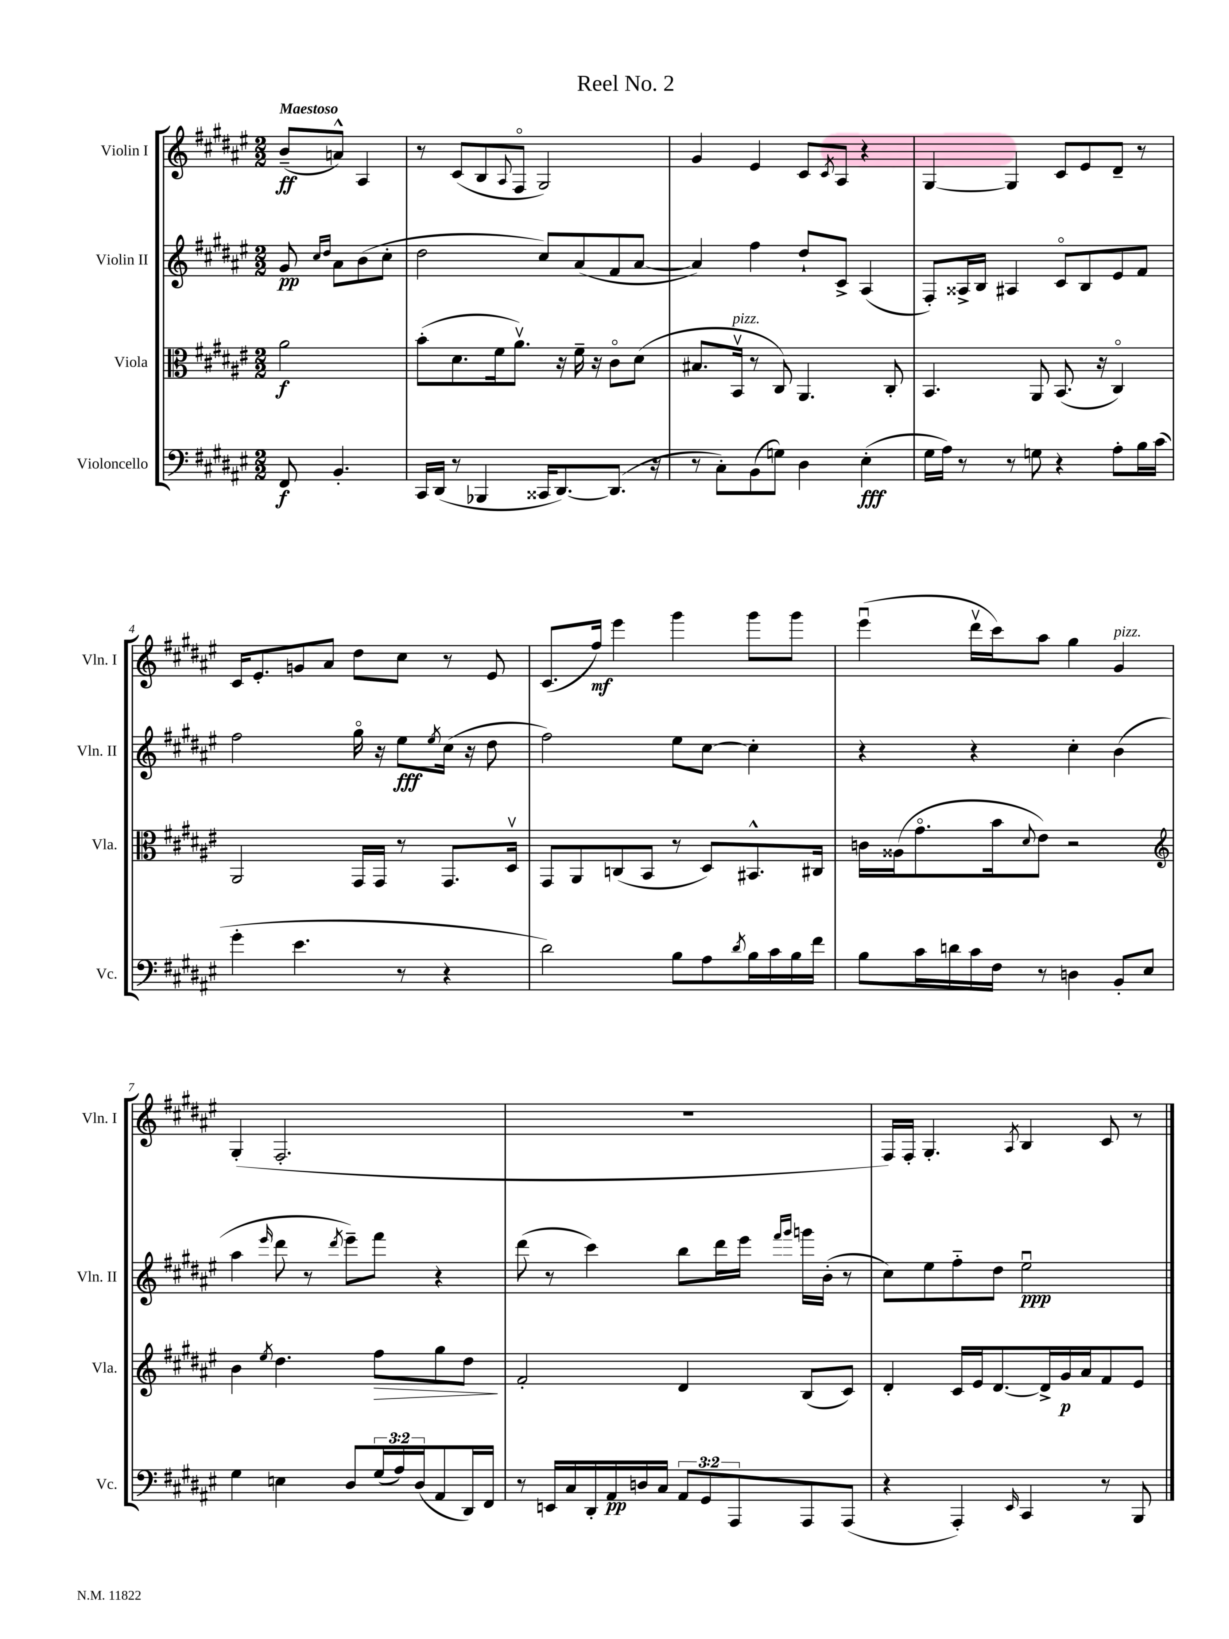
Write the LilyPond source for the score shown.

\header { title = "Reel No. 2" }
<<
\new StaffGroup <<
\new Staff = "s0" \with { instrumentName = "Violin I" shortInstrumentName = "Vln. I" } {
    \clef treble \key fis \major \numericTimeSignature \time 2/2 \partial 2 \tempo "Maestoso"
    b'8--\ff( a'8-^) ais4 |
    r8 cis'8( b8 \appoggiatura { ais8 } fis8\flageolet gis2) |
    gis'4 eis'4 cis'8 \acciaccatura { cis'8 } ais8 r4 |
    gis4~ gis4 cis'8 eis'8 dis'8-- r8 |
    cis'16 eis'8.-. g'8 ais'8 dis''8 cis''8 r8 eis'8 |
    cis'8.( fis''16\mf) eis'''4 gis'''4 gis'''8 gis'''8 |
    eis'''4\downbow( dis'''16\upbow cis'''16) ais''8 gis''4 gis'4^\markup { \italic "pizz." } |
    gis4-.( fis2.-. |
    R1 |
    fis16) fis16-. gis4.-. \acciaccatura { ais8 } b4 cis'8 r8 \bar "|." |
}
\new Staff = "s1" \with { instrumentName = "Violin II" shortInstrumentName = "Vln. II" } {
    \clef treble \key fis \major \numericTimeSignature \time 2/2 \partial 2
    gis'8\pp \grace { cis''16 dis''16 } ais'8 b'8( cis''8-. |
    dis''2 cis''8) ais'8( fis'8 ais'8~ |
    ais'4) fis''4 dis''8-! cis'8-> ais4( |
    fis8-.) aisis16-> b16 ais4 cis'8\flageolet b8 eis'8 fis'8 |
    fis''2 gis''16\flageolet r16 eis''8\fff \acciaccatura { eis''8 } cis''16( r16 dis''8 |
    fis''2) eis''8 cis''8~ cis''4-. |
    r4 r4 cis''4-. b'4( |
    ais''4 \grace { eis'''16 } dis'''8 r8 \acciaccatura { dis'''8 } eis'''8--) fis'''8 r4 |
    dis'''8( r8 cis'''4) b''8 dis'''16 eis'''16 \grace { fis'''16 gis'''16 } g'''16 b'16-.( r8 |
    cis''8) eis''8 fis''8-_ dis''8 eis''2\downbow\ppp \bar "|." |
}
\new Staff = "s2" \with { instrumentName = "Viola" shortInstrumentName = "Vla." } {
    \clef alto \key fis \major \numericTimeSignature \time 2/2 \partial 2
    ais'2\f |
    b'8-.( dis'8. fis'16 ais'8.\upbow) r16 fis'16-- r16 cis'8\flageolet dis'8( |
    bis8. b,16\upbow^\markup { \italic "pizz." } r8 cis8) ais,4. cis8-. |
    b,4. ais,8 b,8.( r16 cis4\flageolet) |
    ais,2 gis,16 gis,16 r8 gis,8. dis16\upbow |
    gis,8 ais,8 c8( b,8 r8 dis8) bis,8.-^ cis16 |
    c'16 aisis16( gis'8.\flageolet b'16 \appoggiatura { dis'8 } eis'8) r2 |
    \clef treble b'4 \acciaccatura { eis''8 } dis''4. fis''8\> gis''8 dis''8\! |
    fis'2-. dis'4 b8( cis'8) |
    dis'4-. cis'16 eis'16 dis'8.~ dis'16-> gis'16\p ais'16 fis'8 eis'8 \bar "|." |
}
\new Staff = "s3" \with { instrumentName = "Violoncello" shortInstrumentName = "Vc." } {
    \clef bass \key fis \major \numericTimeSignature \time 2/2 \override Staff.TupletNumber.text = #tuplet-number::calc-fraction-text \partial 2
    fis,8\f b,4.-. |
    cis,16 dis,16( r8 bes,,4 cisis,16 dis,8.~) dis,8.( r16 |
    r8 cis8-.) b,8( g8) dis4 eis4-.\fff( |
    gis16 ais16) r8 r8 g8 r4 ais8-. b16 cis'16( |
    gis'4-. eis'4. r8 r4 |
    dis'2) b8 ais8 \acciaccatura { dis'8 } b16 cis'16 b16 fis'16 |
    b8 cis'16 d'16 cis'16 fis16 r8 d4 b,8-. eis8 |
    gis4 e4 dis8 \tuplet 3/2 { gis16( ais16) dis16( } ais,8 dis,16) fis,16 |
    r8 e,16 cis16 dis,16-. ais,16\pp d16 cis16 \tuplet 3/2 { ais,8 gis,8 ais,,8 } ais,,8 ais,,8( |
    r4 ais,,4-.) \grace { eis,16 } cis,4 r8 b,,8 \bar "|." |
}
>>
>>
